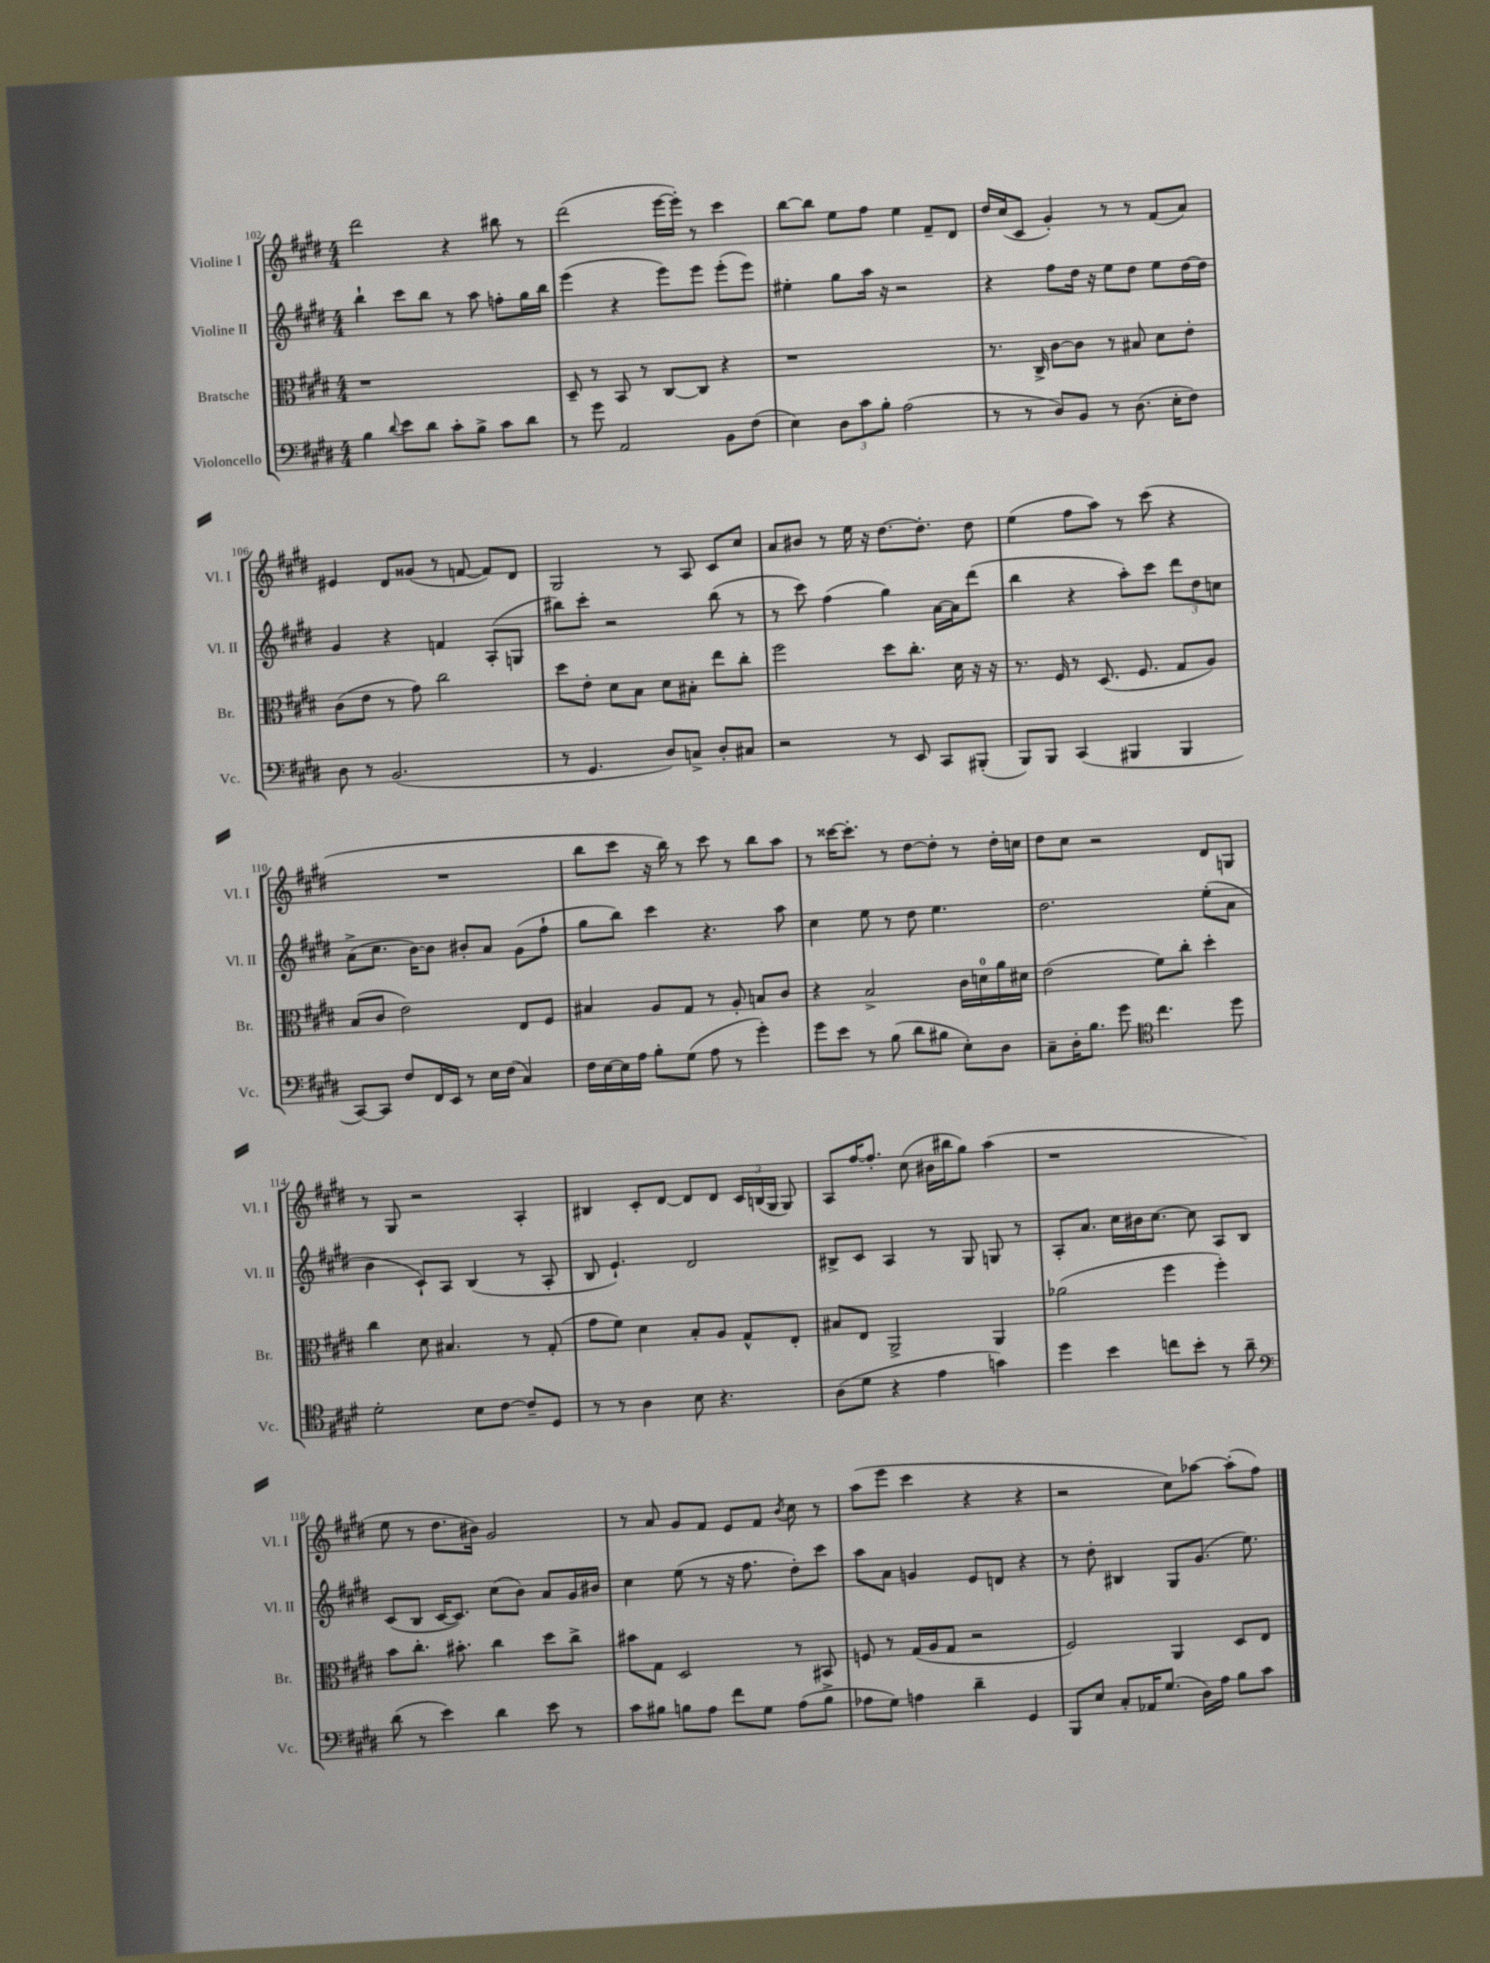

**kern	**kern	**kern	**kern
*part4	*part3	*part2	*part1
*staff4	*staff3	*staff2	*staff1
*I"Violoncello	*I"Bratsche	*I"Violine II	*I"Violine I
*I'Vc.	*I'Br.	*I'Vl. II	*I'Vl. I
*clefF4	*clefC3	*clefG2	*clefG2
*k[f#c#g#d#]	*k[f#c#g#d#]	*k[f#c#g#d#]	*k[f#c#g#d#]
*M4/4	*M4/4	*M4/4	*M4/4
=102	=102	=102	=102
4B\	1r	4bb`\	2ddd#\
8qqd#/	.	.	.
8e\L	.	8ccc#\L	.
8d#\J	.	8bb\J	.
8c#'\L	.	8r	4r
8B^\J	.	8aa\	.
8c#\L	.	8ffn'\L	8bb#X\
8d#\J	.	16gg#\L	8r
.	.	16bb\JJ	.
=103	=103	=103	=103
8r	8D#~/	(4eee\	(2ddd#\
8g#\	8r	.	.
2AA/	8BB/	4r	.
.	8r	.	.
.	[8C#/L	8eee\L)	[16eee\LL
.	.	.	16eee'\JJ])
.	8C#/J]	8eee\J	8r
8BB\L	4r	(8eee'\L	4ccc#\
(8F#\J	.	8eee\J)	.
=104	=104	=104	=104
4E\)	1r	4ee#X'\	[8bb\L
.	.	.	8bb\J]
12D#\L	.	8gg#\L	8ee\L
12c#\	.	.	.
.	.	16aa\Jk	8ff#\J
12B'\J	.	.	.
.	.	16r	.
(2A\	.	2r	4ee\
.	.	.	8f#~/L
.	.	.	8d#/J
=105	=105	=105	=105
8r	8.r	4r	16dd#/LL
.	.	.	(16cc#/J
8r	.	.	8c#/J
.	16C#^/	.	.
8D#/L)	[8c#\L	8ff#\L	4g#'/)
8BB/J	8c#\J]	16dd#\Jk	.
.	.	16r	.
8r	8r	8ee\L	8r
(8.D#\	8B#X/	8dd#\J	8r
.	8d#\L	8ee\L	(8f#/L
16E'\KL	.	.	.
8F#\J)	8e'\J	[16dd#\L	8a/J)
.	.	16dd#\JJ]	.
!!LO:LB:g=z
=106	=106	=106	=106
8D#\	(8c#\L	4g#/	4e#X/
8r	8e\J	.	.
(2.BB/	8r	4r	8d#/L
.	8g#\)	.	(8g##X/J
.	2cc#\	4fn/	8r
.	.	.	[8fn/
.	.	(8A'/L	8f/L])
.	.	8Gn/J	8d#/J
=107	=107	=107	=107
8r	8dd#\L	8bb#X\L)	2G#/
4.GG#/	8e'\J	8ccc#'\J	.
.	8d#\L	2r	.
.	8B\J	.	.
8D#/L)	8d#\L	.	8r
8Cn^/J	8B#X'\J	.	8A/
8D#'/L	8ee\L	(8bb#\	8c#/L
8C#X/J	8cc#'\J	8r	8cc#/J
=108	=108	=108	=108
2r	2ff#\	8r	8a/L
.	.	8ccc#\)	8b#X/J
.	.	(4ff#\	8r
.	.	.	16ee\
.	.	.	16r
8r	8dd#\L	4gg#\)	[8.dd#\L
8EE/	8.cc#'\J	.	.
.	.	.	8.dd#'\J]
8CC#/L	.	[16a\LL	.
.	16d#\	16a\J]	.
(8BBB#X'/J	16r	(8ddd#\J	8dd#\
.	16r	.	.
=109	=109	=109	=109
8BBB/L)	8.r	4bb\	(4ee\
8BBB/J	.	.	.
.	16F#/	.	.
(4CC#/	8r	4r	8ff#\L
.	(8.D#/	.	8aa\J)
4BBB#X/	.	8aa'\L)	8r
.	8.F#/	.	.
.	.	8ccc#\J	(8ccc#\
4BBB#/	8G#/L	12ddd#\L	4r
.	.	12dd#\	.
.	8A/J)	.	.
.	.	12ccn\J	.
!!LO:LB:g=z
=110	=110	=110	=110
[8CC#/L)	(8B/L	(8a^\L	1r
8CC#/J]	8c#/J	8.cc#\J	.
8F#/L	2e\)	.	.
.	.	[16b\KL)	.
16FF#/L	.	8b\J]	.
16EE/JJ	.	.	.
8r	.	8b#X'/L	.
16E\LL	.	8a/J	.
(16F#\JJ	.	.	.
4C#/)	8E/L	(8g#\L	.
.	8F#/J	8ff#`\J	.
=111	=111	=111	=111
16F#\LL	4B#X/	8gg#\L	8bb\L
[16E\	.	.	.
16E\]	.	8bb\J)	8ccc#\J
16A\JJ	.	.	.
8B'\L	8A/L	4ccc#\	16r
.	.	.	16bb\)
(8G#\J	8G#/J	.	8r
8A\	8r	4.r	8ccc#\
8r	8A'/	.	8r
4g#'\)	8Bn/L	.	8bb\L
.	8c#/J	8aa\	8aa\J
=112	=112	=112	=112
8g#\L	4r	4cc#\	8r
8e\J	.	.	[16ccc##X\KL
.	.	.	8.ccc##'\J]
8r	2B^/	8ee\	.
(8B\	.	8r	8r
8d#\L	.	8dd#\	[8dd#\L
8B#X\J	.	4.ee\	8dd#'\J]
8E'\L)	16c#\LL	.	8r
.	16dn\	.	.
8D#\J	16a\	.	16dd#'\LL
.	16d#X\JJ	.	16ccn\JJ
=113	=113	=113	=113
8C#~\L	(2e\	2.dd#\	8dd#\L
16D#'\K	.	.	8cc#\J
8.B\J	.	.	.
.	.	.	2r
8g#\	.	.	.
*clefC4	*	*	*
4.cc#\	8f#\L)	.	.
.	8cc#'\J	.	.
.	4dd#'\	(8ee'\L	8d#/L
8dd#\	.	8a\J	8Gn/J
!!LO:LB:g=z
=114	=114	=114	=114
2d#'\	4cc#\	4b\	8r
.	.	.	8G#/
.	8d#\	8c#`/L)	2r
.	4.B#X/	8A/J	.
8B\L	.	(4B/	.
[8c#\J	.	.	.
8c#~/L]	8r	8r	4A'/
8D#/J	(8G#'/	8A'/	.
=115	=115	=115	=115
8r	8g#\L	8B/	4B#X/
8r	8f#\J)	4.e`/)	.
4A\	4d#\	.	8c#'/L
.	.	.	[8d#/J
8B\	8B'/L	2d#/	8d#/L]
4.r	8A/J	.	8d#/J
.	8G#^^/L	.	24c#/LL
.	.	.	(24Bn/
.	.	.	24G#/JJ
.	8E'/J	.	8G#/)
=116	=116	=116	=116
(8A\L	8B#X/L	8B#X^/L	8A/L
8d#\J	8E/J	8c#/J	[16ff#/K
.	.	.	8.ff#'/J]
4r	2AA^/	4A/	.
.	.	.	(8cc#\
4e\	.	8r	16b#X\LL
.	.	.	16bb#X\J
.	.	8G#/	8gg#\J)
4gn\)	4AA/	8Gn/	(4aa\
.	.	8r	.
=117	=117	=117	=117
4dd#\	(2a-X\	8A'/L	1r
.	.	8.a/J	.
4b\	.	.	.
.	.	16cc#\LL	.
.	.	16b#X\J	.
.	.	[8.cc#\J	.
8ccn\L	4ff#\	.	.
8b'\J	.	8cc#\]	.
8r	4ff#'\)	8A/L	.
8a~\	.	8B/J	.
!!LO:LB:g=z
=118	=118	=118	=118
*clefF4	*	*	*
(8d#\	8b\L	(8c#/L	8ee\
8r	8.cc#'\J	8B/J	8r
4e\)	.	[16c#/KL	8.dd#\L
.	8.b#X'\	8.c#/J])	.
.	.	.	16b#X\Jk)
4d#\	4cc#\	(8cc#\L	2g#/
.	.	8b\J)	.
8e\	8dd#\L	8a/L	.
8r	8cc#^\J	16g#/L	.
.	.	16b#X/JJ	.
=119	=119	=119	=119
8c#\L	8b#X\L	4cc#\	8r
8B#X\J	8G#\J	.	8a/
8Bn\L	2D#/	(8ee\	8g#/L
8A\J	.	8r	8f#/J
8f#\L	.	16r	8e/L
.	.	8.ff#\	.
8G#\J	.	.	8f#/J
.	.	.	8qb/
(8A\L	8r	8dd#'\L)	8cc#\
8B^\J	8BB#X/	8ccc#\J	8r
=120	=120	=120	=120
8A-X\L	8Fn/	8aa\L	(8aa\L
8G#\J)	8r	8a\J	8eee\J
4An\	(16G#/LL	4gn/	4ccc#\
.	16A/J	.	.
.	8G#/J	.	.
4d#~\	2r	8e/L	4r
.	.	8dn/J	.
4GG#/	.	4r	4r
=121	=121	=121	=121
8BBB/L	2F#/)	8r	2r
8E/J	.	8dd#'\	.
8C#'/L	.	4B#X/	.
16AA-X/K	.	.	.
(8.G#/J	.	.	.
.	4AA/	8G#/L	8cc#\L)
16D#\LL)	.	(8.g#/J	[8aa-X\J
16A\JJ	.	.	.
8B\L	8D#/L	.	(8aa-'\L]
.	.	8.ee\)	.
8c#\J	8E/J	.	8ff#\J)
==	==	==	==
*-	*-	*-	*-
